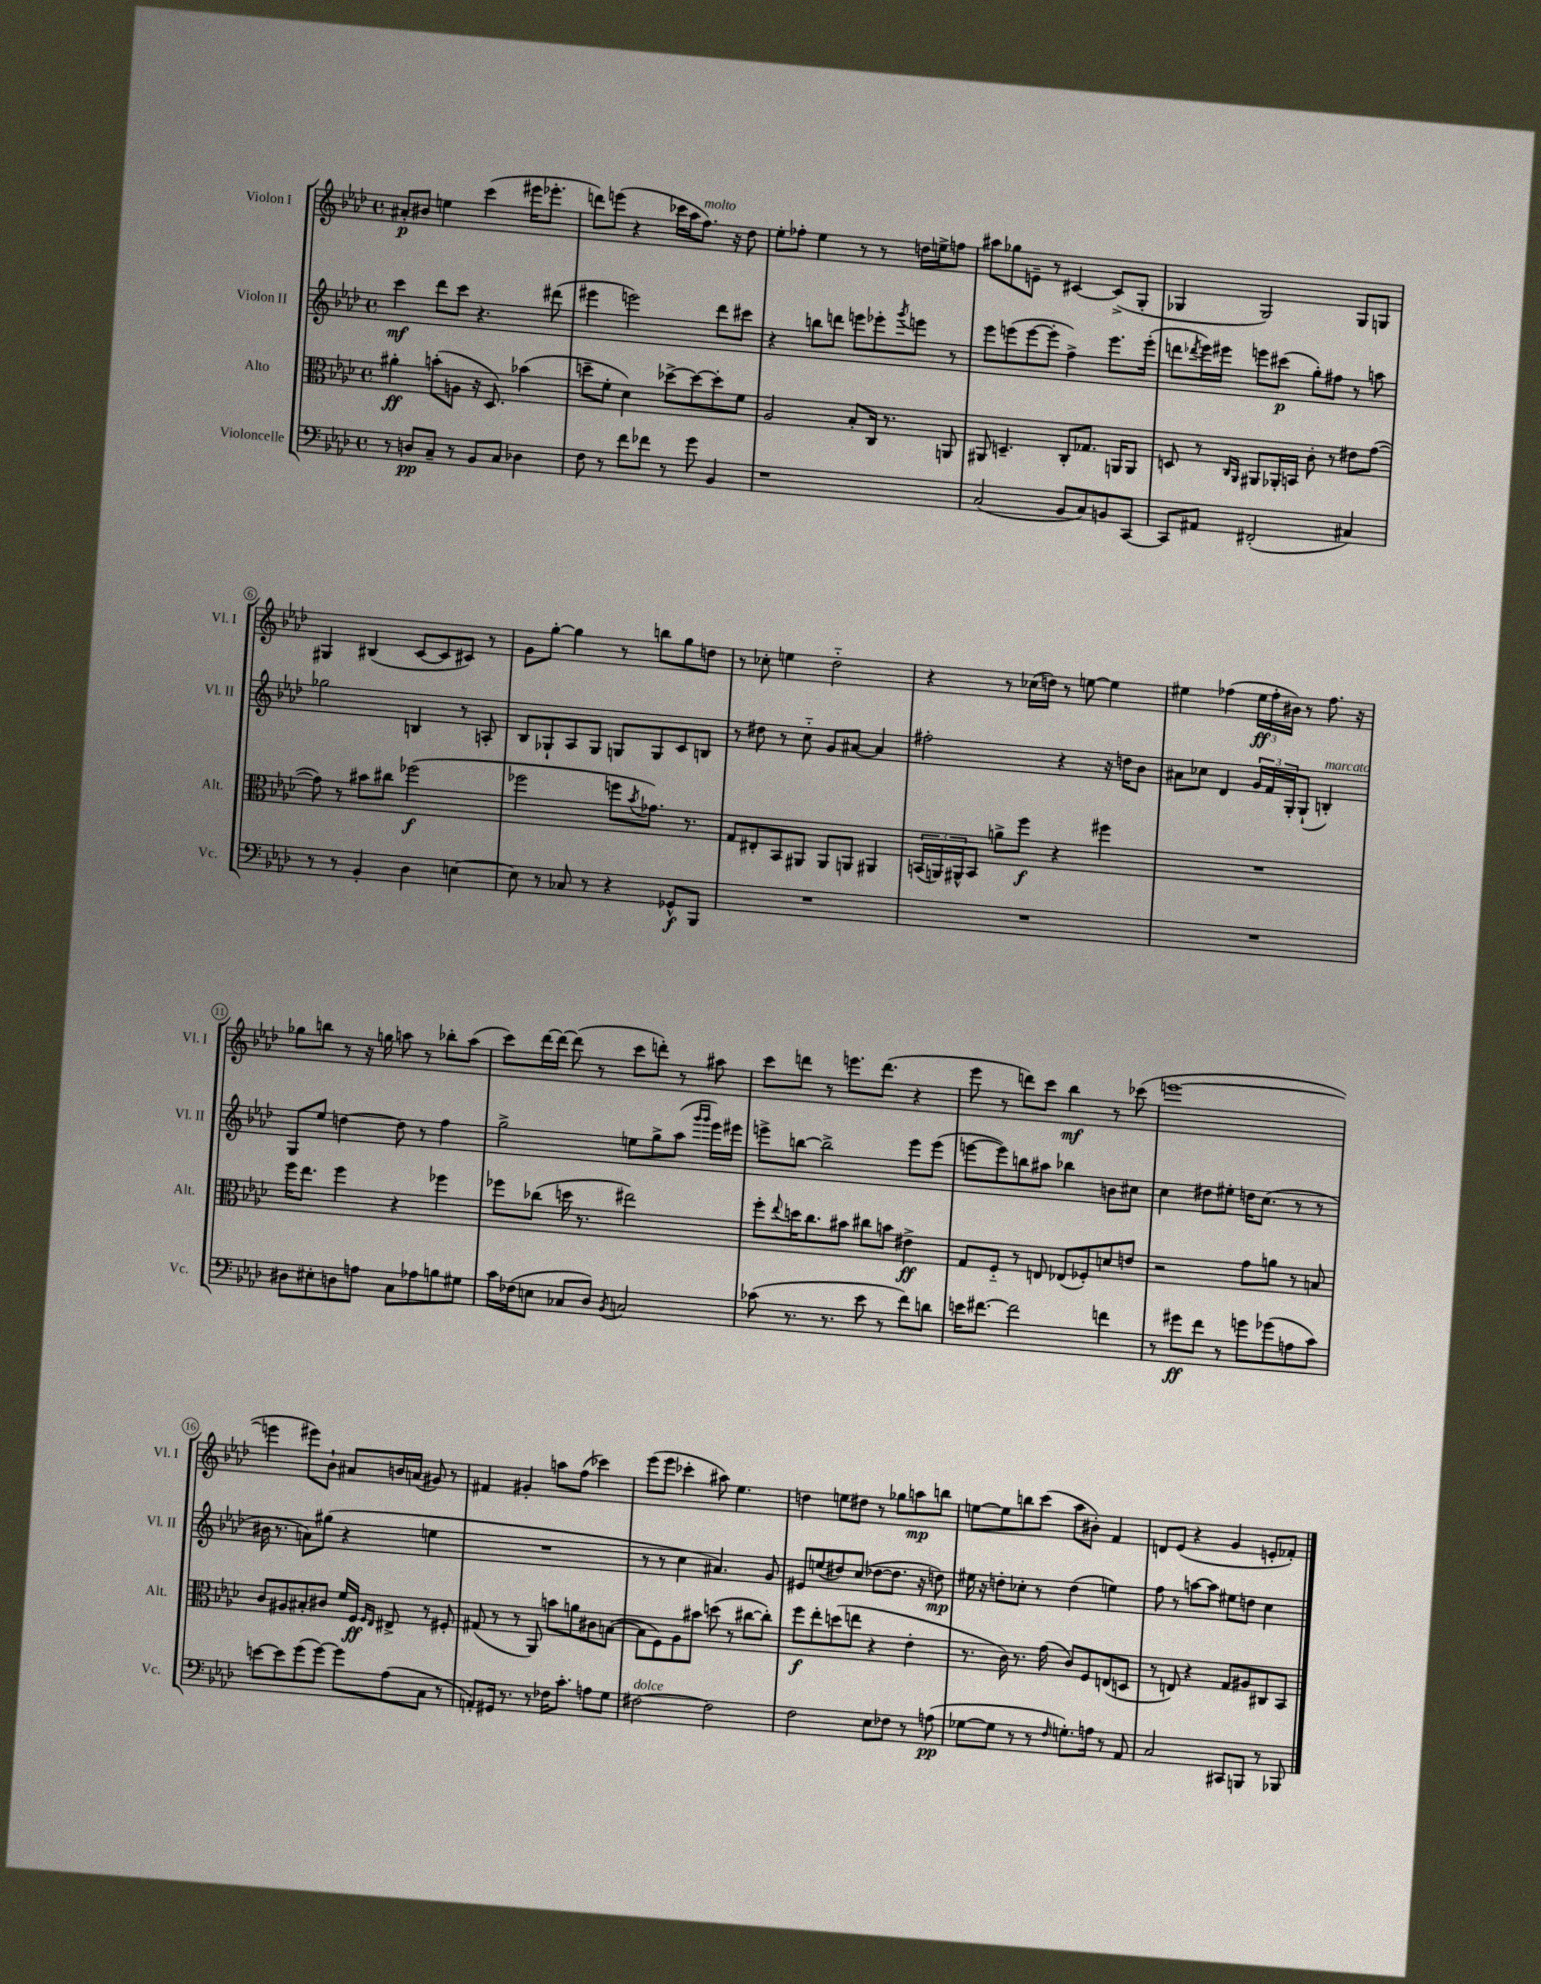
<<
\new StaffGroup <<
\new Staff = "s0" \with { instrumentName = "Violon I" shortInstrumentName = "Vl. I" } {
    \clef treble \key aes \major \defaultTimeSignature \time 4/4
    ais'8-.\p bis'8 e''4 c'''4( eis'''16 ees'''8.-. |
    d'''8) e'''8( r4 ces'''16 aes''16 f''8.^\markup { \italic "molto" }) r16 des''8 |
    ees''8-. fes''8-. ees''4 r8 r8 d''16 e''16-> f''8 |
    ais''8 ges''8 e'8-- r8 cis'4~ cis'8->( g8-. |
    ges4 ges2) ges8 g8 |
    gis4 bis4( c'8~ c'8 cis'8) r8 |
    g'8 g''8~-. g''4 r8 b''8 g''8 d''8 |
    r8 ces''8-. e''4 des''2-_ |
    r4 r8 ces''16( d''16) r8 e''8~ e''4 |
    eis''4 fes''4( \tuplet 3/2 { eis''16\ff fes''16-. bis'16) } r8 fes''8. r16 |
    ges''8 b''8 r8 r16 g''16 a''8 r8 bes''8-. a''8( |
    c'''8) des'''16~ des'''16~ des'''8( r8 c'''8 d'''8-.) r8 ais''8 |
    c'''8 d'''8 r8 e'''8. d'''8.( r4 |
    ees'''8 r8 d'''8) c'''8 bes''4\mf r8 ces'''8( |
    e'''1~ |
    e'''4 eis'''8) bes'8-! ais'8 b'16 a'16( gis'8) r8 |
    fis'4 gis'4-. a''8 f''8( ces'''4) |
    ees'''8( ees'''8 ces'''4-. ais''8) ees''4. |
    d''4 e''8 dis''8 r8 ges''8 a''8\mp b''8 |
    e''8~ e''8 b''8 c'''8( aes''8 bis'8-.) f'4 |
    d'8 ees'8( r4 g'4 e'8-. fes'8-.) \bar "|." |
}
\new Staff = "s1" \with { instrumentName = "Violon II" shortInstrumentName = "Vl. II" } {
    \clef treble \key aes \major \defaultTimeSignature \time 4/4
    c'''4\mf des'''8 c'''8 r4. dis'''8( |
    eis'''4 e'''2) des'''8 cis'''8 |
    r4 b''8 d'''8 e'''8 ees'''8-. \acciaccatura { g'''8 } e'''8 r8 |
    ees'''8 e'''8( e'''8~ e'''8-. f''4->) e'''8. e'''16-.( |
    d'''8 \acciaccatura { des'''8 } ees'''16) eis'''16 e'''8 cis'''8\p( g''8-.) fis''8 r8 a''8 |
    ges''2 b4 r8 a8-. |
    bes8 ges8-! aes8 ges8 g8 g8 c'8 b8 |
    r8 dis''8 r8 c''8-_ g'8 ais'8~ ais'4 |
    fis''2-. r4 r16 d''16 bes'8 |
    ais'8 ces''8 des'4 \tuplet 3/2 { g'16 f'16 g16-. } g8-!( b4-.^\markup { \italic "marcato" }) |
    g8 ees''8 d''4~ d''8 r8 f''4 |
    g''2-> e''8 g''8-> aes''8( \grace { g'''16 g'''16 } ees'''16) eis'''16 |
    e'''8-> b''8~ b''2-> e'''8 e'''8( |
    e'''8~ e'''8) b''8 ais''8 bes''4 b'8 cis''8 |
    c''4 dis''8 eis''8-. d''16 c''8.( r8 r8 |
    bis'16 r8. a'8) gis''8( r4 e''4 |
    R1 |
    r8 r8 c''4 ais'4.) g'8 |
    eis'8 e''8( dis''8) c''8( des''8~ des''8. r16 d''8\mp) |
    eis''16 r16 d''8-. ces''8-. r8 d''4( e''4) |
    f''8 r8 a''8~ a''8 eis''8 d''8 c''4 \bar "|." |
}
\new Staff = "s2" \with { instrumentName = "Alto" shortInstrumentName = "Alt." } {
    \clef alto \key aes \major \defaultTimeSignature \time 4/4
    ais'4-.\ff b'8-.( a8 r16 des8.) bes'4( |
    d''8-- f'8-. des'4) des''8~-> des''8~ des''8-. f'8 |
    aes2 bes8-. c16 r8. a,8 |
    ais,8 d4.-- c8-. ges8. a,16 a,8 |
    d8 r8 \grace { c16 aes,16 } ais,8 aes,16-. b,16 c'8-. r8 eis'8 g'8~( |
    g'8) r8 bis'8 cis''8 fes''2\f( |
    fes''2 f''8 \acciaccatura { bes'8 } ges'8.) r8. |
    g8 eis8-. bes,8 ais,8 ais,8 a,8 ais,4 |
    \tuplet 3/2 { b,16( a,16) ais,16-^ } b,8 a'8-> f''8\f r4 fis''4 |
    R1 |
    f''16 ees''8. f''4 r4 fes''4 |
    fes''8 ces''8( d''16 r8. eis''2) |
    f''8-. \appoggiatura { ees''8 } d''16 c''8. bis'8 cis''8 b'8 eis'4->\ff |
    g8 f8-_ r8 e8 ees8( fes8-.) d'8 e'8 |
    r2 g'8 a'8 r8 b8 |
    c'8 ais8 bis8-. cis'8 f'16 f16\ff \grace { f16 ees16 } eis8-> r8 fis8-. |
    gis8( r8 r8 aes,8) b'8 a'8 cis'8 b8~( |
    b8 f8) aes8 bis'8 d''8( r8 cis''8~ cis''8-.) |
    f''8\f ees''8-. d''8( e''8 r4 ees'4-. |
    r8. c'16) r8. g'16( c'8) f8 e8( d8 |
    r8 e8) r4 g8 ais8 cis8 bes,8 \bar "|." |
}
\new Staff = "s3" \with { instrumentName = "Violoncelle" shortInstrumentName = "Vc." } {
    \clef bass \key aes \major \defaultTimeSignature \time 4/4
    r8 d8\pp c8-- r8 bes,8 c8 des4 |
    f8 r8 f'8 fes'8 r8 g'8 bes,4 |
    r1 |
    c2( bes,8 c8) b,8 c,8~ |
    c,8 ais,8 fis,2-.( cis4) |
    r8 r8 bes,4-. des4 e4~ |
    e8 r8 ces8 r8 r4 ges,8-^\f bes,,8 |
    R1 |
    R1 |
    R1 |
    dis8 eis8-. d8 a8 c8 aes8 b8 gis8 |
    c'16 fes16( e8 ces8 des8) \acciaccatura { bes,8 } c2 |
    ces'8( r8. r8. ees'8 r8 f'8) d'8 |
    e'16 fis'8.~ fis'2 f'4 |
    r8 gis'8\ff f'8 r8 g'8 ges'8( a8 c'8) |
    e'8~ e'8 g'8( g'8~) g'8 aes8( c8 r8 |
    a,8-.) gis,16 r8. r8 fes16 c'8.-. a8 g8 |
    fis2~^\markup { \italic "dolce" } fis2 |
    f2 ees8 fes8 r8 a8\pp( |
    ges8~ ges8 r8 r8 \grace { f16 } g8.-.) a16 r8 aes,8 |
    c2 cis,8 b,,8 r8 bes,,8 \bar "|." |
}
>>
>>
\layout { \context { \Score \override BarNumber.stencil = #(make-stencil-circler 0.1 0.3 ly:text-interface::print) } }
